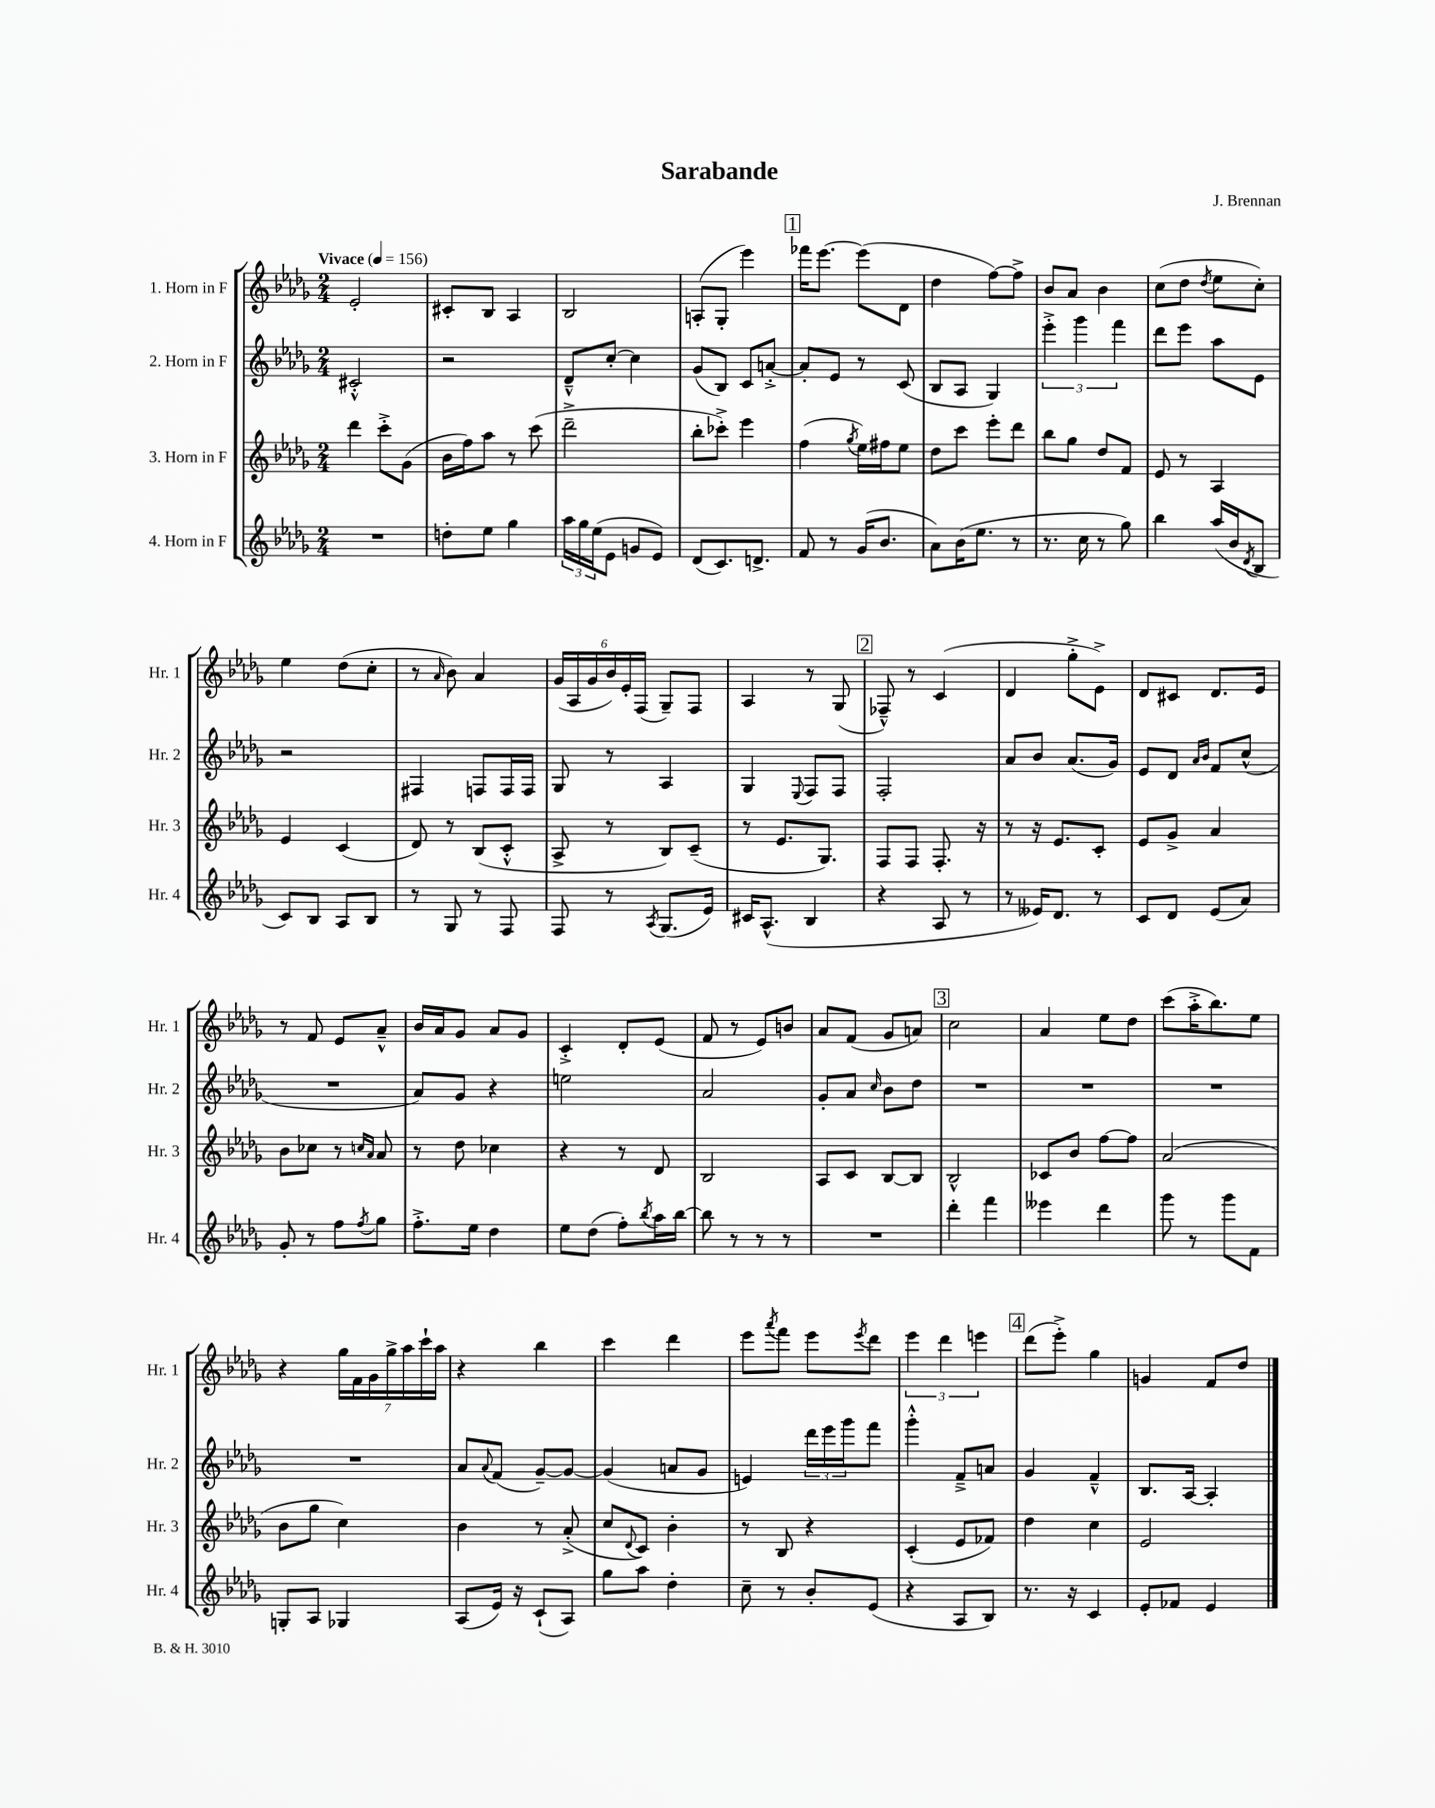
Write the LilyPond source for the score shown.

\header { title = "Sarabande" composer = "J. Brennan" }
<<
\new StaffGroup <<
\new Staff = "s0" \with { instrumentName = "1. Horn in F" shortInstrumentName = "Hr. 1" } {
    \clef treble \key des \major \numericTimeSignature \time 2/4 \tempo "Vivace" 4 = 156
    ees'2-. |
    cis'8-. bes8 aes4 |
    bes2 |
    a8-.( ges8-. ees'''4) |
    \mark \markup { \box "1" } fes'''16 ees'''8.~ ees'''8( des'8 |
    des''4 f''8~) f''8-> |
    bes'8 aes'8 bes'4 |
    c''8( des''8 \acciaccatura { des''8 } ees''8 c''8-.) |
    ees''4 des''8( c''8-. |
    r8 \grace { aes'16 } bes'8) aes'4 |
    \tuplet 6/4 { ges'16( aes16 ges'16 bes'16) ees'16-. f16( } ges8--) f8 |
    aes4 r8 ges8( |
    \mark \markup { \box "2" } fes8---^) r8 c'4( |
    des'4 ges''8-.-> ees'8->) |
    des'8 cis'8 des'8. ees'16 |
    r8 f'8 ees'8 aes'8---^ |
    bes'16 aes'16 ges'8 aes'8 ges'8 |
    c'4-.-> des'8-. ees'8( |
    f'8 r8 ees'8) b'8 |
    aes'8 f'8( ges'8 a'8) |
    \mark \markup { \box "3" } c''2 |
    aes'4 ees''8 des''8 |
    c'''8( aes''16-.-> bes''8.) ees''8 |
    r4 \tuplet 7/4 { ges''16 f'16 ges'16 ges''16-> aes''16 c'''16-! aes''16 } |
    r4 bes''4 |
    c'''4 des'''4 |
    ees'''8 \acciaccatura { aes'''8 } f'''8 ees'''8 \acciaccatura { ees'''8 } des'''8 |
    \tuplet 3/2 { ees'''4 des'''4 e'''4 } |
    \mark \markup { \box "4" } des'''8( ees'''8-.->) ges''4 |
    g'4 f'8 des''8 \bar "|." |
}
\new Staff = "s1" \with { instrumentName = "2. Horn in F" shortInstrumentName = "Hr. 2" } {
    \clef treble \key des \major \numericTimeSignature \time 2/4
    cis'2-.-^ |
    r2 |
    des'8---^ c''8~-. c''4 |
    ges'8( bes8) c'8 a'8~-.-> |
    \mark \markup { \box "1" } a'8-. ees'8 r8 c'8( |
    bes8 aes8 ges4) |
    \tuplet 3/2 { ees'''4-.-> ges'''4 f'''4 } |
    des'''8 ees'''8 aes''8 ees'8 |
    r2 |
    fis4 f8 f16 f16 |
    ges8 r8 aes4 |
    ges4 \appoggiatura { ees8 } f8 f8 |
    \mark \markup { \box "2" } f2-. |
    aes'8 bes'8 aes'8.( ges'16) |
    ees'8 des'8 \grace { aes'16 bes'16 } f'8 c''8-^( |
    R2 |
    aes'8) ges'8 r4 |
    e''2 |
    aes'2 |
    ges'8-. aes'8 \grace { c''16 } bes'8 des''8 |
    \mark \markup { \box "3" } R2 |
    R2 |
    R2 |
    R2 |
    aes'8 \appoggiatura { aes'8 } f'8( ges'8~--) ges'8~ |
    ges'4( a'8 ges'8 |
    e'4) \tuplet 3/2 { des'''16 ees'''16 ges'''16 } f'''8 |
    ges'''4-.-^ f'8---> a'8 |
    \mark \markup { \box "4" } ges'4 f'4---^ |
    bes8. aes16~ aes4-. \bar "|." |
}
\new Staff = "s2" \with { instrumentName = "3. Horn in F" shortInstrumentName = "Hr. 3" } {
    \clef treble \key des \major \numericTimeSignature \time 2/4
    des'''4 c'''8-.-> ges'8( |
    bes'16 f''16) aes''8 r8 c'''8( |
    des'''2---> |
    bes''8-. ces'''8-.->) ees'''4 |
    \mark \markup { \box "1" } f''4( \acciaccatura { ges''8 } ees''16) fis''16 ees''8 |
    des''8 c'''8 ees'''8-. des'''8 |
    bes''8 ges''8 des''8 f'8 |
    ees'8 r8 aes4 |
    ees'4 c'4( |
    des'8) r8 bes8( c'8-.-^ |
    aes8-> r8 bes8) c'8--( |
    r8 ees'8. ges8.) |
    \mark \markup { \box "2" } f8 f8 f8.-. r16 |
    r8 r16 ees'8. c'8-. |
    ees'8 ges'8-> aes'4 |
    bes'8 ces''8 r8 \grace { c''16 aes'16 } aes'8 |
    r8 des''8 ces''4 |
    r4 r8 des'8 |
    bes2 |
    aes8 c'8 bes8~ bes8 |
    \mark \markup { \box "3" } bes2-^ |
    ces'8 bes'8 f''8~ f''8 |
    aes'2( |
    bes'8 ges''8 c''4) |
    bes'4 r8 aes'8-.->( |
    c''8 \appoggiatura { des'8 } c'8) bes'4-. |
    r8 bes8 r4 |
    c'4-.( ees'8 fes'8) |
    \mark \markup { \box "4" } des''4 c''4 |
    ees'2 \bar "|." |
}
\new Staff = "s3" \with { instrumentName = "4. Horn in F" shortInstrumentName = "Hr. 4" } {
    \clef treble \key des \major \numericTimeSignature \time 2/4
    R2 |
    d''8-. ees''8 ges''4 |
    \tuplet 3/2 { aes''16 ges''16 ees''16( } ees'8 g'8 ees'8) |
    des'8( c'8.) d'8.-> |
    \mark \markup { \box "1" } f'8 r8 ges'16( bes'8. |
    aes'8) bes'16( ees''8. r8 |
    r8. c''16 r8 ges''8) |
    bes''4 aes''16( bes'16 \acciaccatura { des'8 } bes8 |
    c'8) bes8 aes8 bes8 |
    r8 ges8 r8 f8 |
    f8 r8 \acciaccatura { aes8 } ges8.( ees'16) |
    cis'16 aes8.-^( bes4 |
    \mark \markup { \box "2" } r4 aes8 r8 |
    r8 eeses'16) des'8. r8 |
    c'8 des'8 ees'8( aes'8) |
    ges'8-. r8 f''8 \acciaccatura { f''8 } ges''8 |
    f''8.-.-> ees''16 des''4 |
    ees''8 des''8( f''8-.) \acciaccatura { bes''8 } aes''16 bes''16~ |
    bes''8 r8 r8 r8 |
    R2 |
    \mark \markup { \box "3" } des'''4-. f'''4 |
    eeses'''4 des'''4 |
    ges'''8 r8 ges'''8 f'8 |
    g8-. aes8 ges4 |
    aes8( ees'16) r16 c'8-!( aes8) |
    ges''8 aes''8 des''4-. |
    c''8-- r8 bes'8-. ees'8( |
    r4 aes8 bes8) |
    \mark \markup { \box "4" } r8. r16 c'4 |
    ees'8-. fes'8 ees'4 \bar "|." |
}
>>
>>
\layout { \context { \Score \remove "Bar_number_engraver" } }
